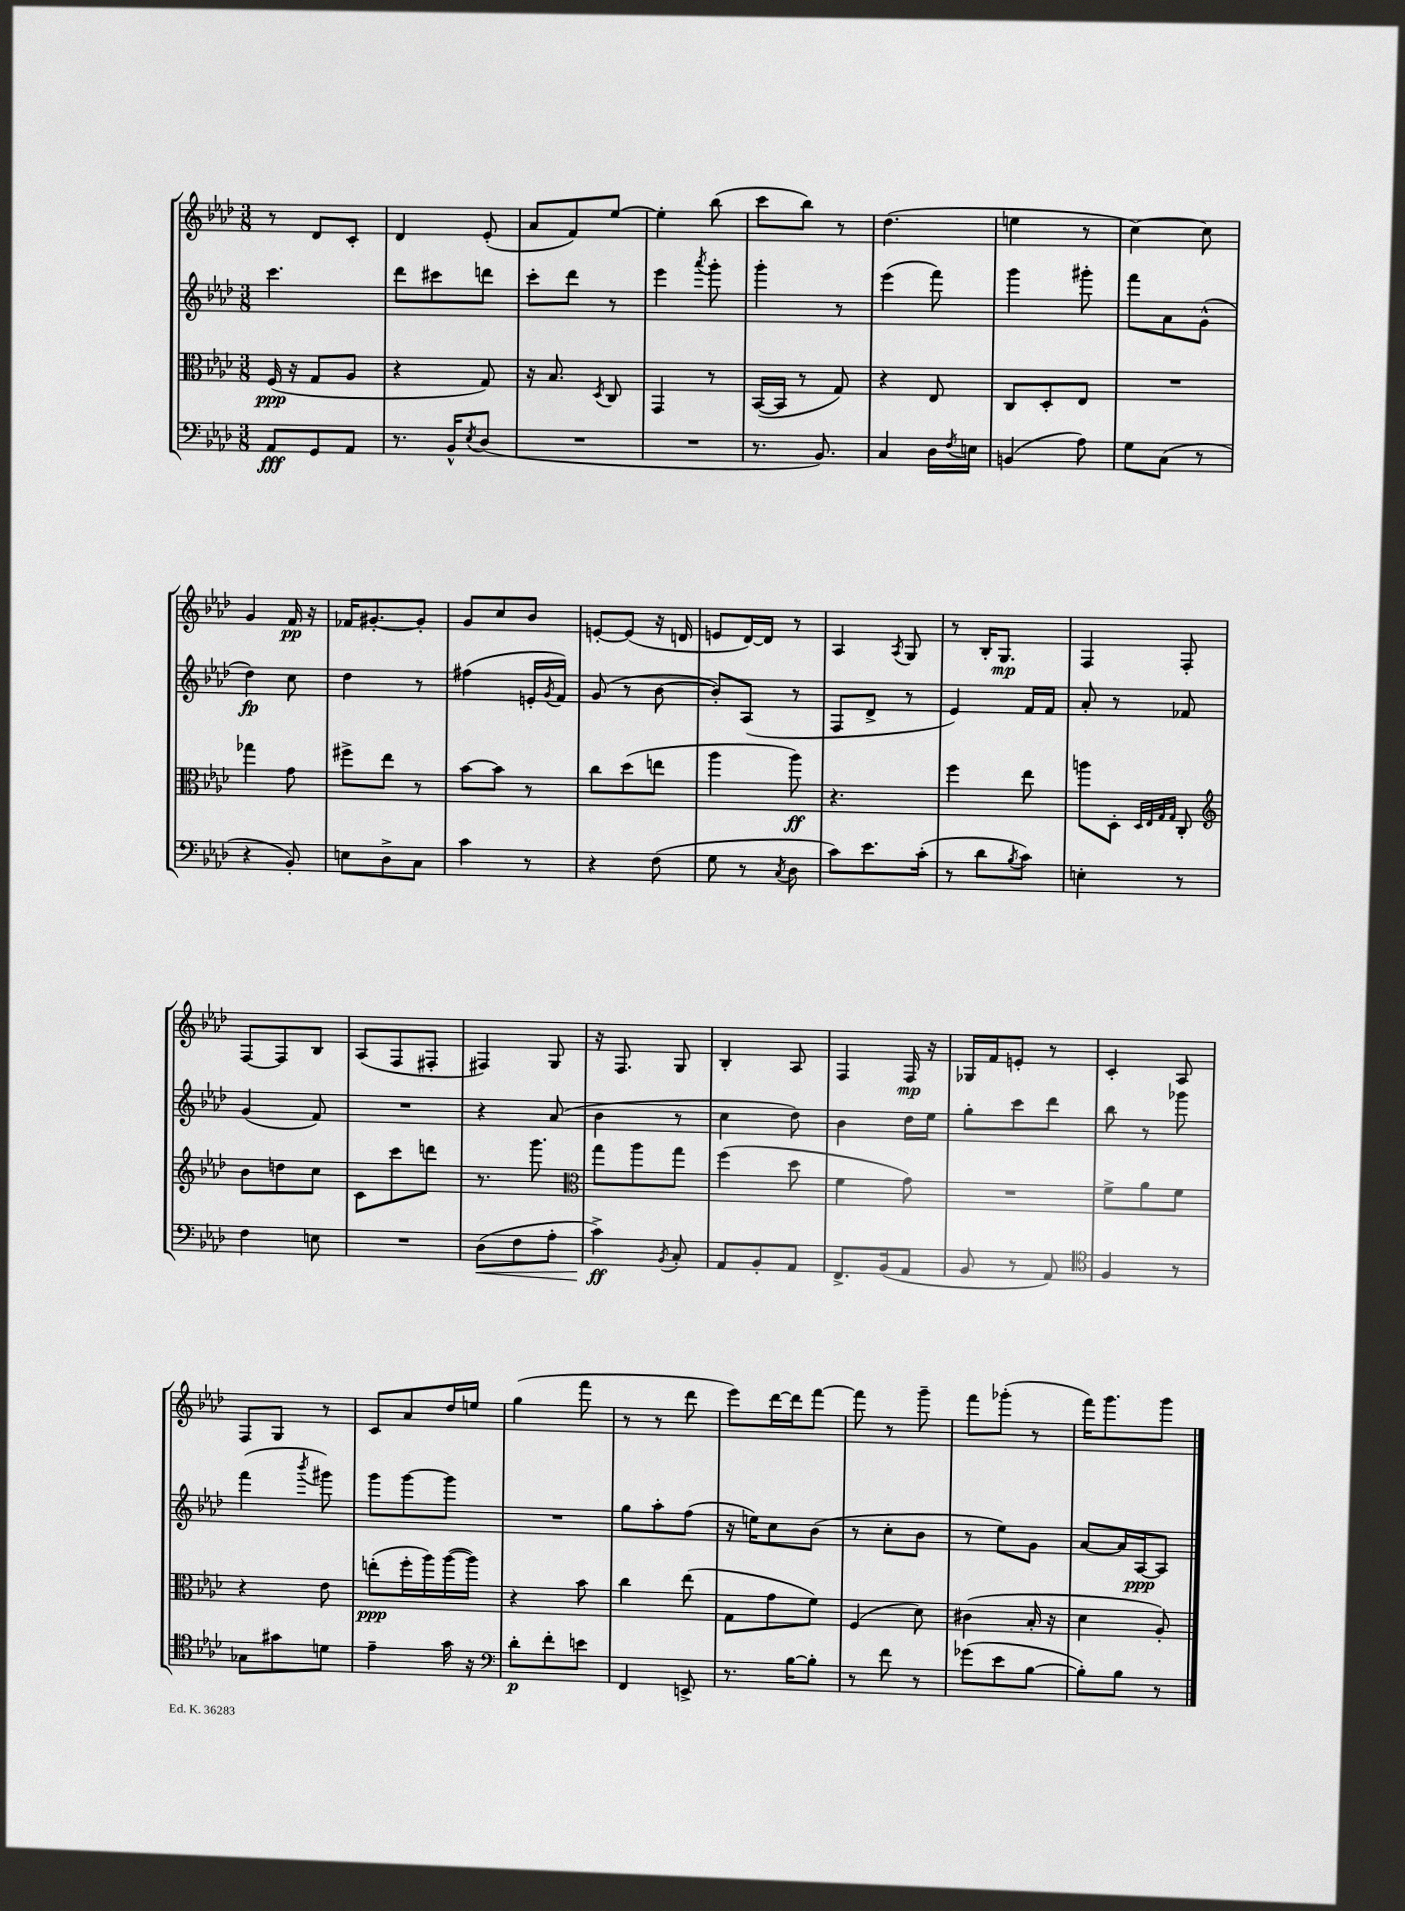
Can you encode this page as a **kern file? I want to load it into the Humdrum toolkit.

**kern	**dynam	**kern	**dynam	**kern	**dynam	**kern	**dynam
*part4	*part4	*part3	*part3	*part2	*part2	*part1	*part1
*staff4	*staff4	*staff3	*staff3	*staff2	*staff2	*staff1	*staff1
*clefF4	*	*clefC3	*	*clefG2	*	*clefG2	*
*k[b-e-a-d-]	*	*k[b-e-a-d-]	*	*k[b-e-a-d-]	*	*k[b-e-a-d-]	*
*M3/8	*	*M3/8	*	*M3/8	*	*M3/8	*
=1	=1	=1	=1	=1	=1	=1	=1
8AA-/L	fff	(16F/	ppp	4.ccc\	.	8r	.
.	.	16r	.	.	.	.	.
8GG/	.	8G/L	.	.	.	8d-/L	.
8AA-/J	.	8A-/J	.	.	.	8c'/J	.
=2	=2	=2	=2	=2	=2	=2	=2
8.r	.	4r	.	8ddd-\L	.	4d-/	.
.	.	.	.	8ccc#X\	.	.	.
16BB-^^/KL	.	.	.	.	.	.	.
8qE-/	.	.	.	.	.	.	.
(8D-/J	.	8G/)	.	8dddn\J	.	(8e-'/	.
=3	=3	=3	=3	=3	=3	=3	=3
4.r	.	16r	.	8ccc'\L	.	8a-/L	.
.	.	8.B-/	.	.	.	.	.
.	.	.	.	8ddd-\J	.	8f/)	.
.	.	8qD-/	.	.	.	.	.
.	.	8C/	.	8r	.	[8ee-/J	.
=4	=4	=4	=4	=4	=4	=4	=4
4.r	.	4GG/	.	4eee-\	.	4ee-'\]	.
.	.	.	.	8qaaa-/	.	.	.
.	.	8r	.	8ggg'\	.	(8bb-\	.
=5	=5	=5	=5	=5	=5	=5	=5
8.r	.	([16BB-/LL	.	4ggg'\	.	8ccc\L	.
.	.	16BB-/JJ]	.	.	.	.	.
.	.	8r	.	.	.	8bb-\J)	.
8.BB-/)	.	.	.	.	.	.	.
.	.	8G/)	.	8r	.	8r	.
=6	=6	=6	=6	=6	=6	=6	=6
4C/	.	4r	.	(4eee-\	.	(4.dd-\	.
16D-\LL	.	8E-/	.	8fff\)	.	.	.
8qF/	.	.	.	.	.	.	.
16En\JJ	.	.	.	.	.	.	.
=7	=7	=7	=7	=7	=7	=7	=7
(4BBn/	.	8C/L	.	4ggg\	.	4een\	.
.	.	8D-'/	.	.	.	.	.
8A-\)	.	8E-/J	.	8ggg#X'\	.	8r	.
=8	=8	=8	=8	=8	=8	=8	=8
8G\L	.	4.r	.	8fff\L	.	[4cc\)	.
(8C\J	.	.	.	8a-\	.	.	.
8r	.	.	.	(8g^^\J	.	8cc\]	.
!!LO:LB:g=z
=9	=9	=9	=9	=9	=9	=9	=9
4r	.	4gg-X\	.	4dd-\)	fp	4g/	.
8BB-'/)	.	8g\	.	8cc\	.	16f/	pp
.	.	.	.	.	.	16r	.
=10	=10	=10	=10	=10	=10	=10	=10
8En\L	.	8ff#X^\L	.	4dd-\	.	16f-X/KL	.
.	.	.	.	.	.	[8.g#X'/	.
8D-^\	.	8ee-\J	.	.	.	.	.
8C\J	.	8r	.	8r	.	8g#'/J]	.
=11	=11	=11	=11	=11	=11	=11	=11
4c\	.	[8b-\L	.	(4ff#X\	.	8g/L	.
.	.	8b-\J]	.	.	.	8cc/	.
8r	.	8r	.	16en'/LL	.	8b-/J	.
.	.	.	.	8qg/	.	.	.
.	.	.	.	16f/JJ)	.	.	.
=12	=12	=12	=12	=12	=12	=12	=12
4r	.	8cc\L	.	(8g/	.	[8en'/L	.
.	.	(8dd-\	.	8r	.	(8e/J]	.
(8F\	.	8een\J	.	[8b-\	.	16r	.
.	.	.	.	.	.	16dn/	.
=13	=13	=13	=13	=13	=13	=13	=13
8G\	.	4aa-\	.	8b-'/L])	.	8en/L	.
8r	.	.	.	(8A-/J	.	[16d-/L)	.
.	.	.	.	.	.	16d-/JJ]	.
8qC/	.	.	.	.	.	.	.
8D-\	.	8aa-\)	ff	8r	.	8r	.
=14	=14	=14	=14	=14	=14	=14	=14
8c\L)	.	4.r	.	8F/L	.	4A-/	.
8.e-\	.	.	.	8d-^/J	.	.	.
.	.	.	.	.	.	8qA-/	.
.	.	.	.	8r	.	8G/	.
(16c'\Jk	.	.	.	.	.	.	.
=15	=15	=15	=15	=15	=15	=15	=15
8r	.	4ff\	.	4e-/)	.	8r	.
8d-\L	.	.	.	.	.	16B-'/KL	.
.	.	.	.	.	.	8.G/J	mp
8qB-/	.	.	.	.	.	.	.
8c\J)	.	8ee-\	.	16f/LL	.	.	.
.	.	.	.	16f/JJ	.	.	.
=16	=16	=16	=16	=16	=16	=16	=16
4En'\	.	8aan\L	.	8a-'/	.	4F/	.
.	.	8D-'\J	.	8r	.	.	.
.	.	32qqD-/LLL	.	.	.	.	.
.	.	32qqE-/	.	.	.	.	.
.	.	32qqG/	.	.	.	.	.
.	.	32qqG/JJJ	.	.	.	.	.
8r	.	8C'/	.	8f-X/	.	8F'/	.
!!LO:LB:g=z
=17	=17	=17	=17	=17	=17	=17	=17
*	*	*clefG2	*	*	*	*	*
4F\	.	8b-\L	.	(4g/	.	[8F/L	.
.	.	8ddn\	.	.	.	8F/]	.
8En\	.	8cc\J	.	8f/)	.	8B-/J	.
=18	=18	=18	=18	=18	=18	=18	=18
4.r	.	8c\L	.	4.r	.	(8A-/L	.
.	.	8ccc\	.	.	.	8F/	.
.	.	8dddn\J	.	.	.	8F#X'/J	.
=19	=19	=19	=19	=19	=19	=19	=19
!	!LO:HP:b	!	!	!	!	!	!
(8D-\L	<	8.r	.	4r	.	4F#X/)	.
8F\	.	.	.	.	.	.	.
.	.	8.ggg\	.	.	.	.	.
8A-'\J	.	.	.	(8a-/	.	8G/	.
=20	=20	=20	=20	=20	=20	=20	=20
*	*	*clefC3	*	*	*	*	*
4c^\)	ff	8gg\L	.	4b-\	.	16r	.
.	.	.	.	.	.	8.F/	.
.	.	8aa-\	.	.	.	.	.
8qBB-/	.	.	.	.	.	.	.
8C'/	[	8gg\J	.	8r	.	8G/	.
=21	=21	=21	=21	=21	=21	=21	=21
8AA-/L	.	(4ff\	.	4cc\	.	4B-'/	.
8BB-'/	.	.	.	.	.	.	.
8AA-/J	.	8dd-\	.	8dd-\)	.	8A-/	.
=22	=22	=22	=22	=22	=22	=22	=22
8.FF^/L	.	4f\	.	4b-\	.	4F/	.
(16BB-/k	.	.	.	.	.	.	.
8AA-/J	.	8g\)	.	16dd-\LL	.	16F/	mp
.	.	.	.	16ee-\JJ	.	16r	.
=23	=23	=23	=23	=23	=23	=23	=23
8BB-/	.	4.r	.	8gg'\L	.	16G-X/LL	.
.	.	.	.	.	.	16f/J	.
8r	.	.	.	8ccc\	.	8en'/J	.
8AA-/)	.	.	.	8ddd-\J	.	8r	.
=24	=24	=24	=24	=24	=24	=24	=24
*clefC4	*	*	*	*	*	*	*
4F/	.	8f^\L	.	8bb-\	.	4c'/	.
.	.	8a-\	.	8r	.	.	.
8r	.	8f\J	.	8ggg-X\	.	8A-/	.
!!LO:LB:g=z
=25	=25	=25	=25	=25	=25	=25	=25
8G-X\L	.	4r	.	(4fff\	.	8F/L	.
8g#X\	.	.	.	.	.	8G/J	.
.	.	.	.	8qbbb-/	.	.	.
8dn\J	.	8e-\	.	8ggg#X\)	.	8r	.
=26	=26	=26	=26	=26	=26	=26	=26
4e-~\	.	(8een'\L	ppp	8ggg\L	.	8c/L	.
.	.	16ff'\L	.	[8ggg\	.	8a-/	.
.	.	16aa-\)	.	.	.	.	.
16g\	.	([16aa-\	.	8ggg\J]	.	16dd-/L	.
16r	.	16aa-\JJ])	.	.	.	16een/JJ	.
=27	=27	=27	=27	=27	=27	=27	=27
*clefF4	*	*	*	*	*	*	*
8d-'\L	p	4r	.	4.r	.	(4gg\	.
8f'\	.	.	.	.	.	.	.
8en\J	.	8b-\	.	.	.	8fff\	.
=28	=28	=28	=28	=28	=28	=28	=28
4FF/	.	4cc\	.	8gg\L	.	8r	.
.	.	.	.	8aa-'\	.	8r	.
8EEn^/	.	(8ee-\	.	(8ff\J	.	8ddd-\	.
=29	=29	=29	=29	=29	=29	=29	=29
8.r	.	8G\L	.	16r	.	8eee-\L)	.
.	.	.	.	16een\KL)	.	.	.
.	.	8g\	.	8cc\	.	[16ddd-\L	.
[16B-\KL	.	.	.	.	.	16ddd-\J]	.
8B-'\J]	.	8f\J)	.	(8b-\J	.	[8fff\J	.
=30	=30	=30	=30	=30	=30	=30	=30
8r	.	(4F/	.	8r	.	8fff\]	.
8f\	.	.	.	8cc'\L	.	8r	.
8r	.	8d-\)	.	8b-\J	.	8ggg~\	.
=31	=31	=31	=31	=31	=31	=31	=31
(8g-X\L	.	(4c#X\	.	8r	.	8fff\L	.
8e-\	.	.	.	8ee-\L)	.	(8ggg-X'\J	.
[8B-\J	.	16B-'/	.	8g\J	.	8r	.
.	.	16r	.	.	.	.	.
=32	=32	=32	=32	=32	=32	=32	=32
8B-'\L])	.	4d-\	.	[8a-/L	.	16fff\KL)	.
.	.	.	.	.	.	8.ggg\	.
8B-\J	.	.	.	16a-/L]	.	.	.
.	.	.	.	[16A-/J	ppp	.	.
8r	.	8A-'/)	.	8A-/J]	.	8ggg\J	.
==	==	==	==	==	==	==	==
*-	*-	*-	*-	*-	*-	*-	*-
